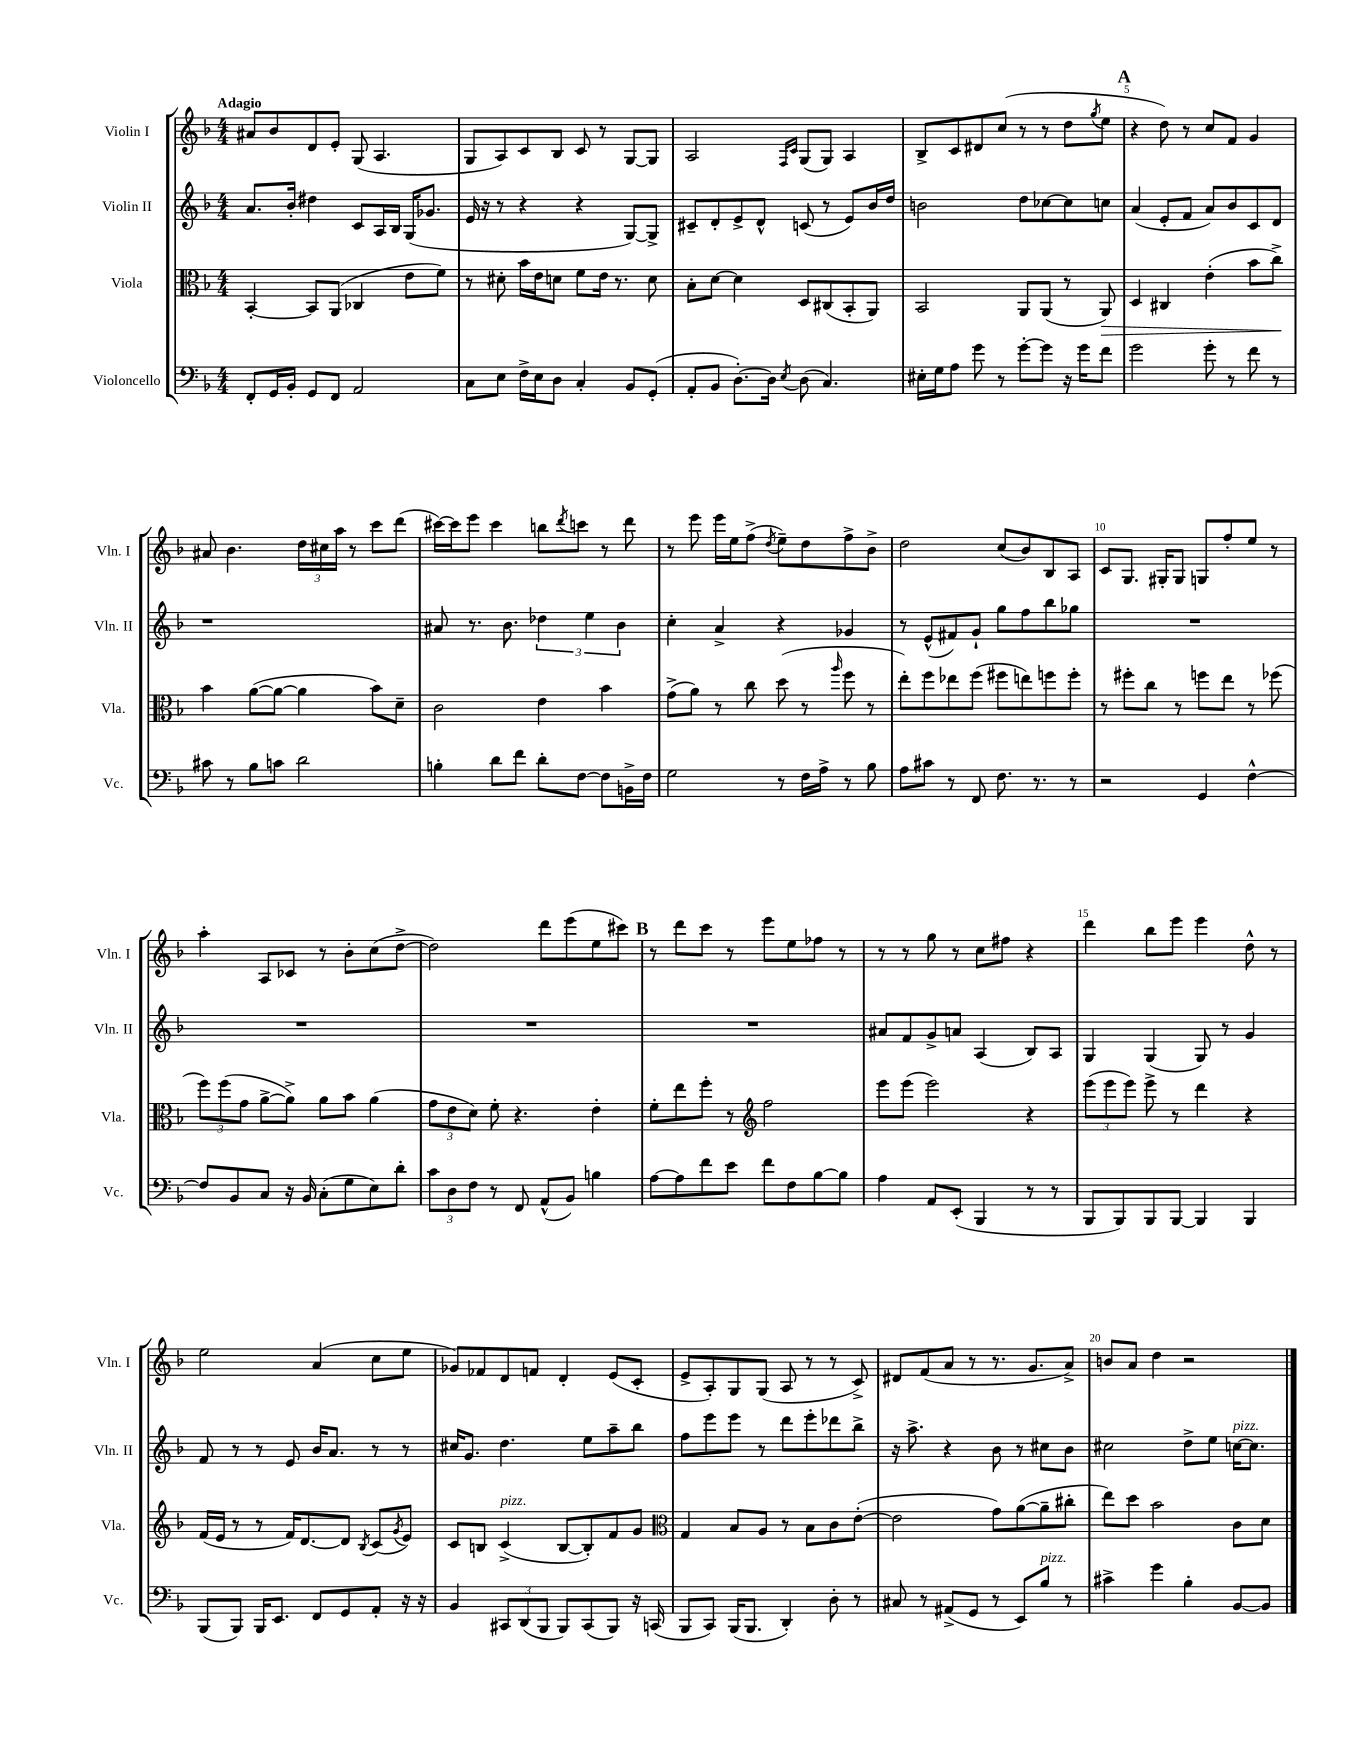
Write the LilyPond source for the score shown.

<<
\new StaffGroup <<
\new Staff = "s0" \with { instrumentName = "Violin I" shortInstrumentName = "Vln. I" } {
    \clef treble \key f \major \numericTimeSignature \time 4/4 \tempo "Adagio"
    ais'8 bes'8 d'8 e'8-. g8( a4. |
    g8 a8) c'8 bes8 c'8 r8 g8~ g8 |
    a2 \grace { f16 c'16 } g8( g8) a4 |
    bes8-> c'8 dis'8 c''8( r8 r8 d''8 \acciaccatura { g''8 } e''8 |
    \mark \markup { \bold "A" } r4 d''8) r8 c''8 f'8 g'4 |
    ais'8 bes'4. \tuplet 3/2 { d''16 cis''16 a''16 } r8 c'''8 d'''8( |
    cis'''16~) cis'''16 e'''8 cis'''4 b''8 \acciaccatura { d'''8 } c'''8 r8 d'''8 |
    r8 e'''8 e'''16 e''16 f''8->( \acciaccatura { d''8 } e''8--) d''8 f''8-> bes'8-> |
    d''2 c''8( bes'8) bes8 a8 |
    c'8 g8. gis16-. gis8 g8 f''8-. e''8 r8 |
    a''4-. a8 ces'8 r8 bes'8-. c''8( d''8~-> |
    d''2) d'''8 e'''8( e''8 cis'''8) |
    \mark \markup { \bold "B" } r8 d'''8 c'''8 r8 e'''8 e''8 fes''8 r8 |
    r8 r8 g''8 r8 c''8 fis''8 r4 |
    d'''4 bes''8 e'''8 e'''4 d''8-^ r8 |
    e''2 a'4( c''8 e''8 |
    ges'8) fes'8 d'8 f'8 d'4-. e'8( c'8-. |
    e'8-> a8-.) g8 g8( a8 r8 r8 c'8->) |
    dis'8 f'8( a'8 r8 r8. g'8. a'8->) |
    b'8 a'8 d''4 r2 \bar "|." |
}
\new Staff = "s1" \with { instrumentName = "Violin II" shortInstrumentName = "Vln. II" } {
    \clef treble \key f \major \numericTimeSignature \time 4/4
    a'8. bes'16-. dis''4 c'8 a16 bes16 g16( ges'8. |
    e'16 r16 r8 r4 r4 g8~) g8-> |
    cis'8-- d'8-. e'8-> d'8-^ c'8( r8 e'8) bes'16 d''16 |
    b'2 d''8 ces''8~ ces''8 c''8 |
    \mark \markup { \bold "A" } a'4( e'8-. f'8 a'8) bes'8 c'8 d'8 |
    r1 |
    ais'8 r8. bes'8. \tuplet 3/2 { des''4 e''4 bes'4 } |
    c''4-. a'4-> r4 ges'4 |
    r8 e'8-^( fis'8) g'8-! g''8 f''8 bes''8 ges''8 |
    R1 |
    R1 |
    R1 |
    \mark \markup { \bold "B" } R1 |
    ais'8 f'8 g'8-> a'8 a4( bes8) a8 |
    g4 g4( g8) r8 g'4 |
    f'8 r8 r8 e'8 bes'16 a'8. r8 r8 |
    cis''16 g'8. d''4. e''8 a''8-- bes''8 |
    f''8 e'''8 e'''8 r8 d'''8 e'''8-. des'''8 bes''8-> |
    r16 a''8.-> r4 bes'8 r8 cis''8 bes'8 |
    cis''2 d''8-> e''8 c''16~^\markup { \italic "pizz." } c''8. \bar "|." |
}
\new Staff = "s2" \with { instrumentName = "Viola" shortInstrumentName = "Vla." } {
    \clef alto \key f \major \numericTimeSignature \time 4/4
    bes,4~-. bes,8 a,8( ces4 e'8 f'8) |
    r8 dis'8-. bes'16 e'16 d'8 f'8 e'16 r8. d'8 |
    bes8-. d'8~ d'4 d8 cis8( bes,8-. a,8) |
    bes,2 a,8 a,8( r8 a,8\>) |
    \mark \markup { \bold "A" } d4 cis4 e'4-.( bes'8 c''8->\!) |
    bes'4 a'8~( a'8~ a'4 bes'8) d'8-- |
    c'2 e'4 bes'4 |
    g'8->( a'8) r8 c''8 d''8( r8 \grace { a''16 } f''8 r8 |
    e''8-.) f''8 ees''8 f''8( fis''8 e''8) f''8 f''8-. |
    r8 fis''8-. c''8 r8 f''8 e''8 r8 fes''8( |
    \tuplet 3/2 { f''8) f''8( g'8 } a'8~-> a'8->) a'8 bes'8 a'4( |
    \tuplet 3/2 { g'8 e'8 d'8) } f'8-. r4. e'4-. |
    \mark \markup { \bold "B" } f'8-. e''8 f''8-. r8 \clef treble f''2 |
    e'''8 e'''8( e'''2) r4 |
    \tuplet 3/2 { e'''8( e'''8 e'''8) } e'''8-> r8 d'''4 r4 |
    f'16( e'16 r8 r8 f'16) d'8.~ d'8 \acciaccatura { bes8 } c'8( \acciaccatura { g'8 } e'8) |
    c'8 b8 c'4->^\markup { \italic "pizz." }( b8~ b8-.) f'8 g'8 |
    \clef alto g4 bes8 a8 r8 bes8 c'8 e'8~-.( |
    e'2 g'8) a'8~( a'8-- cis''8-. |
    e''8) d''8 bes'2 c'8 d'8 \bar "|." |
}
\new Staff = "s3" \with { instrumentName = "Violoncello" shortInstrumentName = "Vc." } {
    \clef bass \key f \major \numericTimeSignature \time 4/4
    f,8-. g,16 bes,16-. g,8 f,8 a,2 |
    c8 e8 f16-> e16 d8 c4-. bes,8 g,8-.( |
    a,8-. bes,8 d8.~-.) d16 \acciaccatura { e8 } d8( c4.) |
    eis16-. g16 a8 g'8 r8 g'8~-. g'8 r16 g'16 f'8 |
    \mark \markup { \bold "A" } g'2 g'8-. r8 f'8 r8 |
    cis'8 r8 bes8 c'8 d'2 |
    b4-. d'8 f'8 d'8-. f8~ f8 b,16-> f16 |
    g2 r8 f16 a16-> r8 bes8 |
    a8 cis'8 r8 f,8 f8. r8. r8 |
    r2 g,4 f4~-^ |
    f8 bes,8 c8 r16 bes,16 c8-.( g8 e8) d'8-. |
    \tuplet 3/2 { c'8 d8 f8 } r8 f,8 a,8-^( bes,8) b4 |
    \mark \markup { \bold "B" } a8~ a8 f'8 e'8 f'8 f8 bes8~ bes8 |
    a4 a,8 e,8-.( bes,,4 r8 r8 |
    bes,,8 bes,,8) bes,,8 bes,,8~ bes,,4 bes,,4 |
    bes,,8( bes,,8) bes,,16 e,8. f,8 g,8 a,8-. r16 r16 |
    bes,4 \tuplet 3/2 { cis,8 d,8( bes,,8 } bes,,8) cis,8( bes,,8) r16 c,16( |
    bes,,8 c,8) bes,,16( bes,,8. d,4-.) d8-. r8 |
    cis8 r8 ais,8->( g,8 r8 e,8) bes8^\markup { \italic "pizz." } r8 |
    cis'4-> g'4 bes4-. bes,8~ bes,8 \bar "|." |
}
>>
>>
\layout { \context { \Score \override BarNumber.break-visibility = ##(#f #t #t) barNumberVisibility = #(every-nth-bar-number-visible 5) } }
